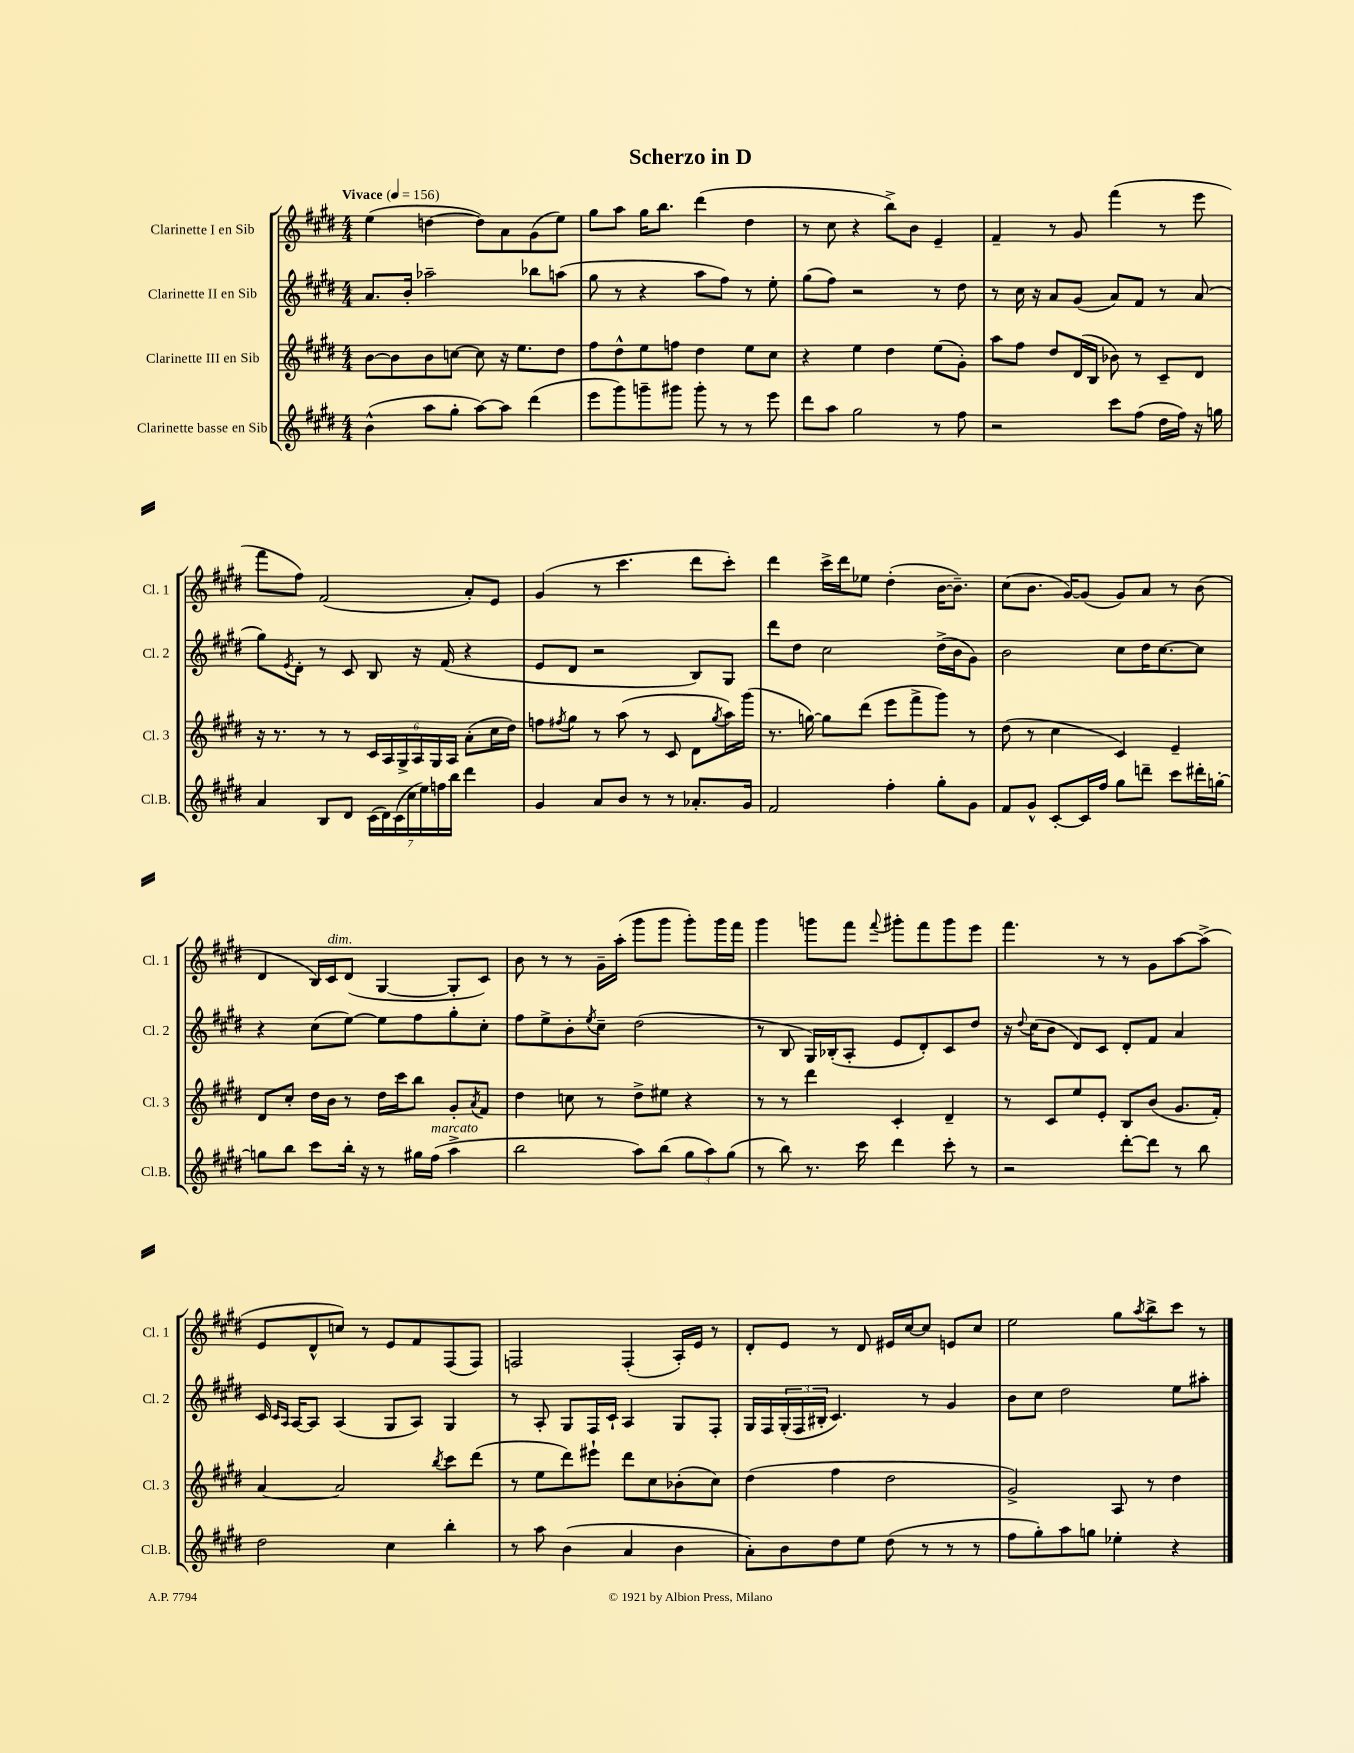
\header { title = "Scherzo in D" }
<<
\new StaffGroup <<
\new Staff = "s0" \with { instrumentName = "Clarinette I en Sib" shortInstrumentName = "Cl. 1" } {
    \clef treble \key e \major \numericTimeSignature \time 4/4 \tempo "Vivace" 4 = 156
    e''4( d''4~ d''8) a'8 gis'8( e''8) |
    gis''8 a''8 gis''16 b''8. dis'''4( dis''4 |
    r8 cis''8 r4 b''8->) b'8 e'4-- |
    fis'4-- r8 gis'8 fis'''4( r8 e'''8 |
    fis'''8 fis''8) fis'2( a'8-.) e'8 |
    gis'4( r8 cis'''4. dis'''8 cis'''8-.) |
    dis'''4 cis'''16-> dis'''16 ees''8 dis''4-.( b'16~ b'8.--) |
    cis''8( b'8. gis'16~) gis'8( gis'8) a'8 r8 b'8( |
    dis'4 b16) cis'16^\markup { \italic "dim." } dis'8( gis4~ gis8-. cis'8) |
    b'8 r8 r8 gis'16-- a''16-.( gis'''8 gis'''8 gis'''8-.) gis'''16 fis'''16 |
    gis'''4 g'''8 fis'''8 \appoggiatura { fis'''8 } gis'''8-. fis'''8 gis'''8 e'''8 |
    fis'''4. r8 r8 gis'8 a''8~ a''8->( |
    e'8 dis'8-^ c''8) r8 e'8 fis'8 fis8( fis8) |
    f2 f4-.( a16-.) e'16 r8 |
    dis'8-. e'8 r8 dis'8 eis'16 cis''16~ cis''8 e'8 cis''8 |
    e''2 gis''8 \acciaccatura { a''8 } b''8-> cis'''8 r8 \bar "|." |
}
\new Staff = "s1" \with { instrumentName = "Clarinette II en Sib" shortInstrumentName = "Cl. 2" } {
    \clef treble \key e \major \numericTimeSignature \time 4/4
    a'8. b'16-. aes''2-- bes''8 a''8( |
    gis''8 r8 r4 a''8 fis''8) r8 e''8-. |
    gis''8( fis''8) r2 r8 dis''8 |
    r8 cis''16 r16 a'8 gis'8( a'8) fis'8 r8 a'8( |
    gis''8) \acciaccatura { e'8 } dis'8-. r8 cis'8 b8 r16 fis'16( r4 |
    e'8 dis'8 r2 b8) gis8 |
    dis'''8 dis''8 cis''2 dis''16->( b'16 gis'8) |
    b'2 cis''8 dis''16 cis''8.~ cis''8 |
    r4 cis''8( e''8~) e''8 fis''8 gis''8-. cis''8-. |
    fis''8 e''8-> b'8-. \acciaccatura { e''8 } cis''8-- dis''2( |
    r8 b8 gis16) bes16-.( a8-. e'8 dis'8-.) cis'8 dis''8 |
    r16 \appoggiatura { dis''8 } cis''16( b'8 dis'8) cis'8 dis'8-. fis'8 a'4 |
    cis'16 \grace { cis'16 a16 } a16~ a8 a4( gis8 a8) gis4 |
    r8 a8-. gis8 fis16 cis'16-! a4 gis8 fis8-. |
    gis16 fis16 \tuplet 3/2 { gis16-.( fis16 bis16-. } cis'4.) r8 gis'4 |
    b'8 cis''8 dis''2 e''8 ais''8-. \bar "|." |
}
\new Staff = "s2" \with { instrumentName = "Clarinette III en Sib" shortInstrumentName = "Cl. 3" } {
    \clef treble \key e \major \numericTimeSignature \time 4/4
    b'8~ b'8 b'8 c''8~ c''8 r16 e''8. dis''8 |
    fis''8 dis''8-^ e''8 f''8 dis''4 e''8 cis''8 |
    r4 e''4 dis''4 e''8( gis'8-.) |
    a''8 fis''8 dis''8 dis'16( b16 bes'8) r8 cis'8-- dis'8 |
    r16 r8. r8 r8 \tuplet 6/4 { cis'16 a16 gis16-> a16 gis16 a16 } a'8-.( cis''16 dis''16) |
    f''8 \acciaccatura { fis''8 } gis''8 r8 a''8( r8 cis'8 dis'8 \acciaccatura { gis''8 } a''16) gis'''16( |
    r8. g''16~) g''8 dis'''8( e'''8 fis'''8-> gis'''8) r8 |
    dis''8( r8 cis''4 cis'4) e'4-- |
    dis'8 cis''8-. dis''16 b'16 r8 dis''16 cis'''16 b''8 gis'8-. \acciaccatura { a'8 } fis'8 |
    dis''4 c''8 r8 dis''8-> eis''8 r4 |
    r8 r8 dis'''4 cis'4-. dis'4-- |
    r8 cis'8 e''8 e'8-. b8 b'8( gis'8. fis'16-.) |
    a'4~ a'2 \acciaccatura { b''8 } cis'''8 dis'''8( |
    r8 e''8 dis'''8) eis'''8-! dis'''8 cis''8 bes'8-.( cis''8) |
    dis''4( fis''4 dis''2 |
    gis'2->) a8 r8 dis''4 \bar "|." |
}
\new Staff = "s3" \with { instrumentName = "Clarinette basse en Sib" shortInstrumentName = "Cl.B." } {
    \clef treble \key e \major \numericTimeSignature \time 4/4
    b'4-^( a''8 gis''8-. a''8~) a''8 dis'''4( |
    e'''8 gis'''8) g'''8-- gis'''8 gis'''8-. r8 r8 e'''8 |
    dis'''8 a''8 gis''2 r8 fis''8 |
    r2 cis'''8 fis''8( dis''16 fis''16) r16 g''16 |
    a'4 b8 dis'8 \tuplet 7/4 { cis'16( dis'16) cis'16( cis''16 e''16) f''16 b''16 } dis'''4 |
    gis'4 a'8 b'8 r8 r8 aes'8.-. gis'16 |
    fis'2 fis''4-. gis''8-. gis'8 |
    fis'8 gis'8-^ cis'8~-. cis'16 fis''16 gis''8 d'''8-- cis'''8 dis'''16-. g''16~-. |
    g''8 b''8 cis'''8 b''16-. r16 r8 gis''16 fis''16^\markup { \italic "marcato" }( a''4-> |
    b''2 a''8) b''8( \tuplet 3/2 { gis''8 a''8) gis''8( } |
    r8 b''8) r8. cis'''16 dis'''4 cis'''8-. r8 |
    r2 dis'''8~-. dis'''8 r8 b''8 |
    dis''2 cis''4 b''4-. |
    r8 a''8 b'4( a'4 b'4 |
    a'8-.) b'8 dis''8 e''8 dis''8( r8 r8 r8 |
    fis''8 gis''8-.) a''8 g''8 ees''4-. r4 \bar "|." |
}
>>
>>
\layout { \context { \Score \remove "Bar_number_engraver" } }
